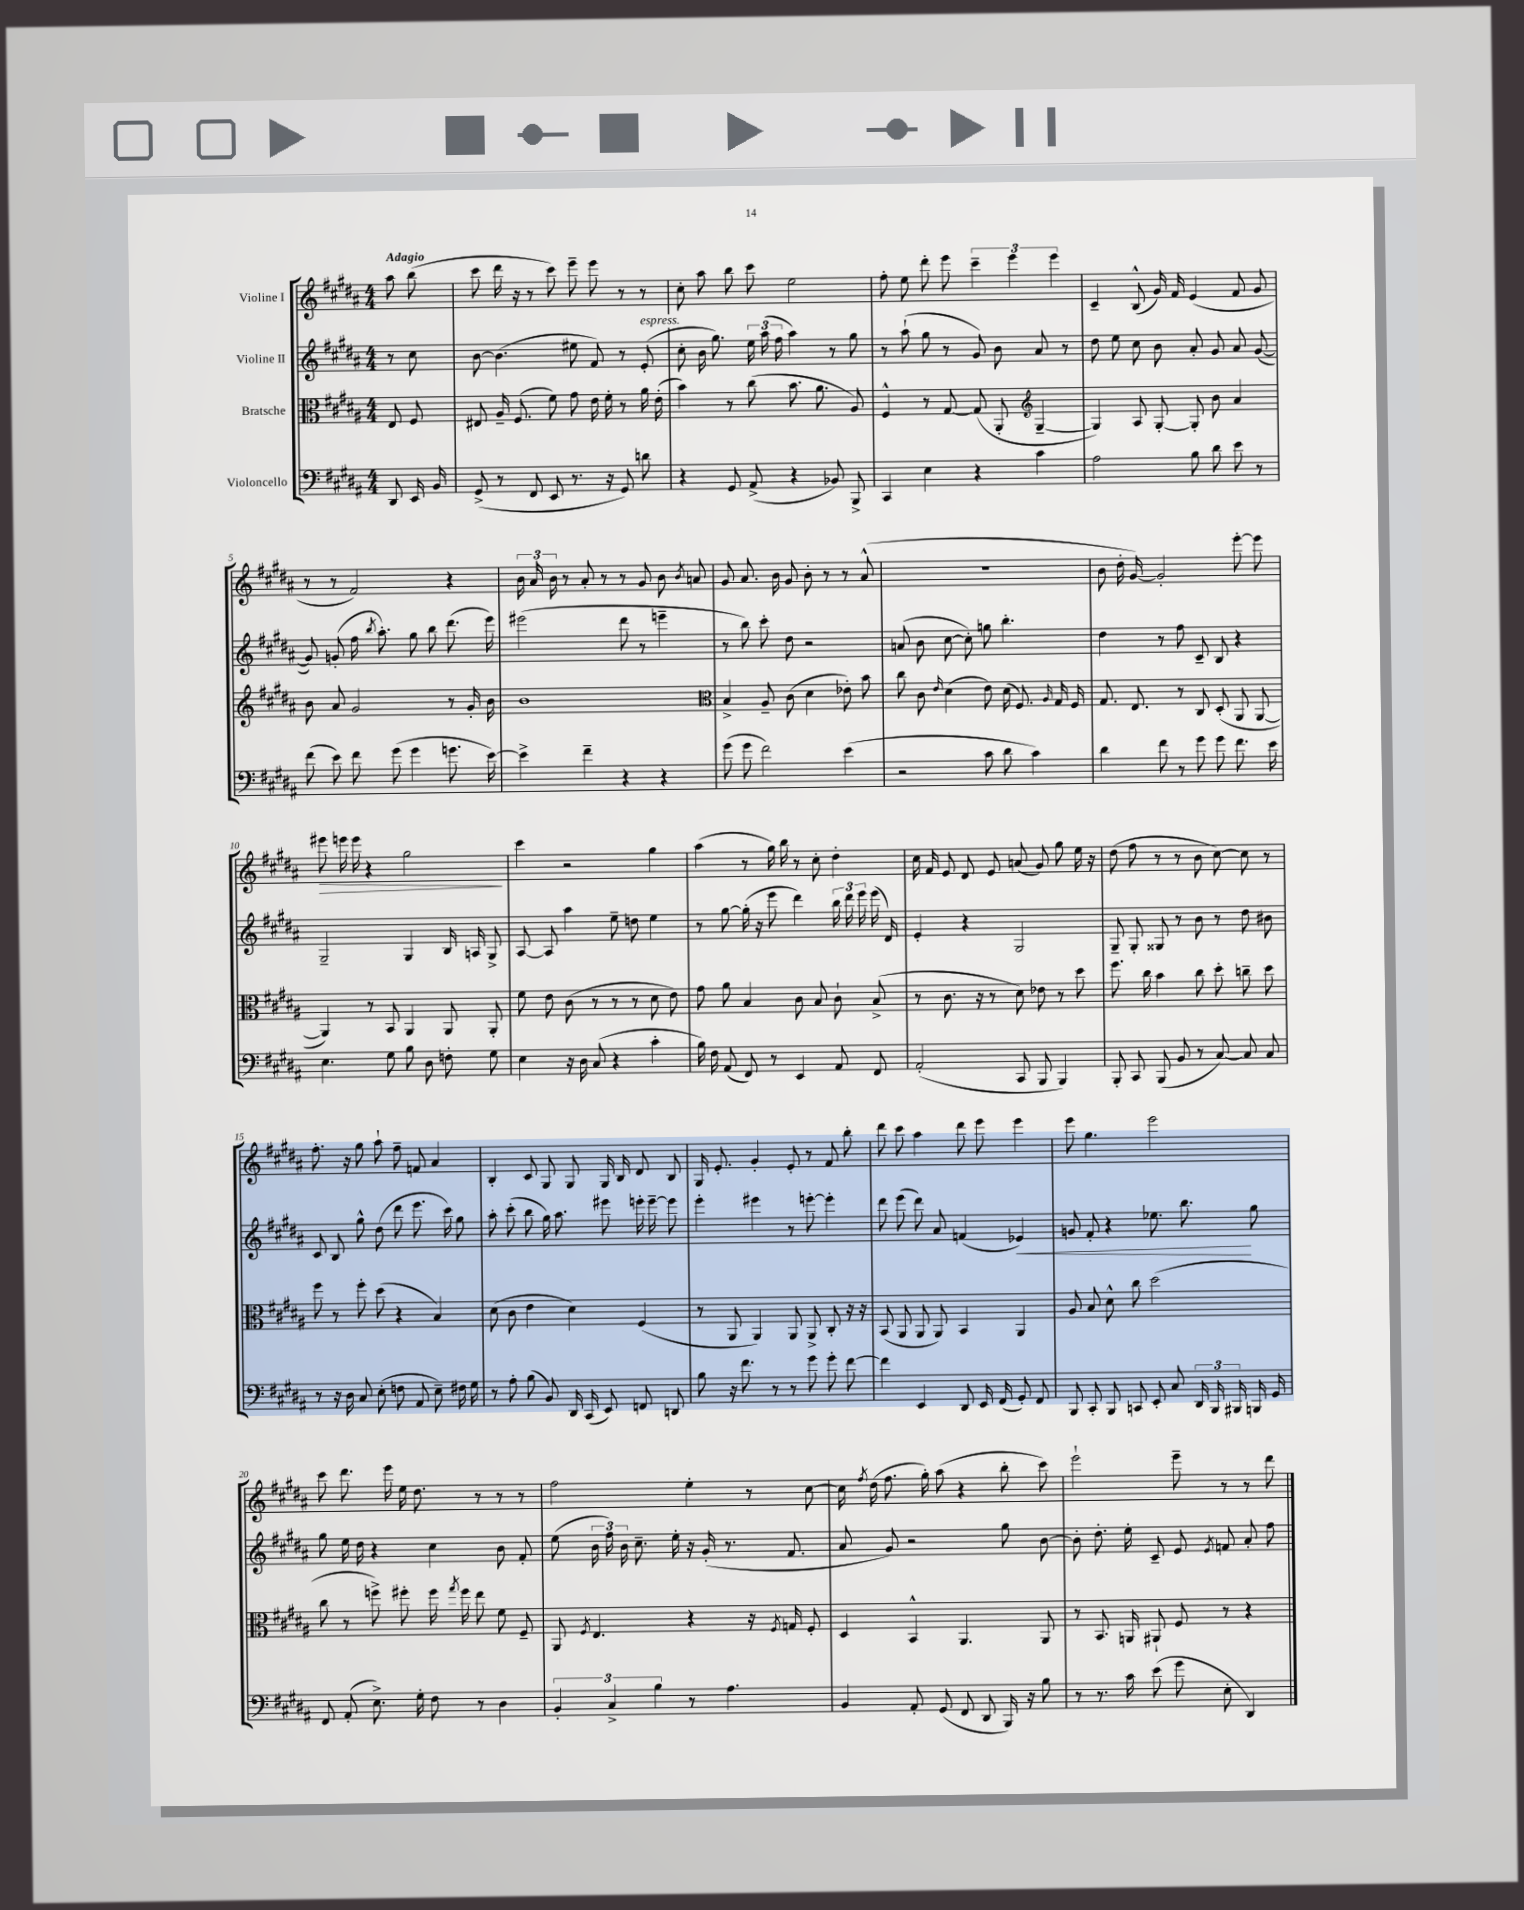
<<
\new StaffGroup <<
\new Staff = "s0" \with { instrumentName = "Violine I" } {
    \clef treble \key b \major \numericTimeSignature \time 4/4 \partial 4 \tempo "Adagio"
    \autoBeamOff ais''8 b''8( |
    cis'''8 dis'''16 r16 r8 cis'''8) e'''8-- e'''8 r8 r8 |
    cis''8-. ais''8 b''8 cis'''8 e''2 |
    fis''8-. e''8 dis'''8-. e'''8 \tuplet 3/2 { cis'''4-- e'''4 e'''4 } |
    cis'4-- b8-^( gis'16) fis'16 e'4( fis'8 gis'8 |
    r8 r8 fis'2) r4 |
    \tuplet 3/2 { b'16 ais'16 b'16 } r8 ais'8-. r8 r8 gis'8 b'8 \acciaccatura { b'8 } a'8 |
    gis'8 ais'8. b'16 gis'8 b'8-. r8 r8 ais'8-^( |
    R1 |
    b'8 dis''16-. gis'16~) gis'2-. e'''8~-. e'''8 |
    eis'''8\> e'''16 e'''16 r4 gis''2\! |
    cis'''4 r2 gis''4 |
    ais''4( r8 gis''16) b''16 r8 cis''8-. dis''4-. |
    cis''16 fis'16 e'8 dis'8 e'8 a'8( gis'8) gis''8 e''16 r16 |
    dis''8( fis''8 r8 r8 b'8 cis''8~) cis''8 r8 |
    fis''8.-. r16 gis''8 ais''8-! fis''8-- f'8 ais'4 |
    b4-. cis'8 gis8 gis8 gis16 b16 dis'8 b8 |
    gis16 e'8.-. gis'4-. e'8-. r8 fis'8 b''8-. |
    dis'''8 cis'''8 ais''4 dis'''8 e'''8 e'''4 |
    e'''8 gis''4. e'''2 |
    cis'''8 dis'''8. e'''16 e''16 dis''8. r8 r8 r8 |
    fis''2 e''4-. r8 cis''8~ |
    cis''16 \acciaccatura { fis''8 } dis''16( fis''8. gis''16-.) ais''8( r4 b''8-. cis'''8) |
    e'''2-! e'''8-- r8 r8 dis'''8 \bar "|." |
}
\new Staff = "s1" \with { instrumentName = "Violine II" } {
    \clef treble \key b \major \numericTimeSignature \time 4/4 \partial 4
    \autoBeamOff r8 cis''8 |
    b'8~ b'4.( eis''8 fis'8) r8 e'8-.^\markup { \italic "espress." }( |
    cis''8-. b'16 gis''8.) \tuplet 3/2 { e''16 ais''16( fis''16 } ais''4) r8 gis''8 |
    r8 ais''8-!( gis''8 r8 gis'8) b'8 ais'8 r8 |
    dis''8 e''8 cis''8 b'8 ais'8-. gis'8 ais'8 gis'8~( |
    gis'8) g'8-.( fis''16 \acciaccatura { b''8 } ais''8.-.) gis''8 b''8 dis'''8.( e'''16) |
    eis'''2( dis'''8 r8 e'''4-- |
    r8 b''8) cis'''8-. dis''8 r2 |
    a'8( b'8 cis''8~ cis''8-.) g''8 b''4.-. |
    dis''4 r8 fis''8 cis'8-- b8 r4 |
    gis2-- gis4 b16 a16 gis8-> |
    ais8~ ais8 ais''4 e''8-- d''8 e''4 |
    r8 gis''8~ gis''16-.( r16 e'''8 dis'''4) \tuplet 3/2 { b''16 dis'''16 e'''16 } e'''16( dis'16) |
    e'4-. r4 gis2 |
    gis8-- gis8-. gisis8 r8 b'8 r8 dis''8 bis'8 |
    cis'8 b8 gis''8-^ dis''8( dis'''8 e'''8. cis'''16) gis''8 |
    ais''8-. cis'''8-.( b''8 gis''16) ais''8. eis'''8 e'''16-. e'''16~-- e'''8 |
    e'''4-. eis'''4 r8 e'''8~-. e'''4-. |
    dis'''8 e'''8( dis'''8) ais'8 f'4( ees'4\<) |
    g'8 fis'8-. r4 ees''8. b''8.\! gis''8 |
    gis''8 e''16 dis''16 r4 cis''4 b'8 fis'8-. |
    e''8( \tuplet 3/2 { b'16 fis''16) b'16 } cis''8.-- e''16-. r16 gis'16-.( r8. fis'8. |
    ais'8 gis'8) r2 gis''8 b'8~ |
    b'8-. dis''8.-. e''16-. cis'8-- e'8 \acciaccatura { e'8 } f'8 ais'8-. fis''8 \bar "|." |
}
\new Staff = "s2" \with { instrumentName = "Bratsche" } {
    \clef alto \key b \major \numericTimeSignature \time 4/4 \partial 4
    \autoBeamOff e8 fis8 |
    eis8 ais16-- fis8.( fis'8) gis'8 e'16 fis'16-. r8 ais'16 e'16-.( |
    b'4) r8 cis''8( b'8. ais'8. ais8) |
    fis4-^ r8 gis8~ gis8( ais,8-. \clef treble gis4~-- |
    gis4) ais8 gis8~-. gis8-. b'8 ais'4 |
    b'8 ais'8 gis'2 r8 gis'16-. b'16 |
    b'1 |
    \clef alto b4-> ais8-- cis'8( dis'4 ees'8-.) b'8 |
    cis''8 cis'8 \grace { e'16 } dis'4( e'8) dis'16( fis8.) \grace { ais16 } gis16 fis16 |
    gis8. e8. r8 cis8 dis8-.( ais,8 ais,8~ |
    ais,4) r8 b,8 ais,4 ais,8 ais,8-. |
    fis'8 e'8 cis'8( r8 r8 r8 dis'8 e'8) |
    gis'8 ais'8 b4 cis'8 b8 cis'8-! b8->( |
    r8 cis'8. r16 r8 dis'8) ees'8 r8 dis''8 |
    fis''8. cis''16 b'4 cis''8 dis''8-. c''8-- dis''8 |
    fis''8 r8 fis''8-. dis''8( r4 b4) |
    dis'8( cis'8 e'4 dis'4) fis4( |
    r8 ais,8 ais,4) ais,8 ais,8-> cis8-. r16 r16 |
    b,8( ais,8 ais,8 ais,8) b,4 ais,4 |
    ais8 b8 dis'8-^ cis''8 dis''2( |
    cis''8 r8 f''8->) fis''8-. fis''16 \acciaccatura { gis''8 } fis''16 e''8 fis'8 fis8-- |
    ais,8 \acciaccatura { fis8 } e4. r4 r16 \acciaccatura { fis8 } g16 fis8-. |
    dis4 b,4-^ ais,4. ais,8 |
    r8 b,8. a,16 ais,8-! fis8 r8 r4 \bar "|." |
}
\new Staff = "s3" \with { instrumentName = "Violoncello" } {
    \clef bass \key b \major \numericTimeSignature \time 4/4 \partial 4
    \autoBeamOff dis,8 e,16 b,16 |
    gis,8->( r8 fis,8 e,8 r8. r16 gis,8) d'8 |
    r4 gis,8 ais,8->( r4 bes,8) b,,8-> |
    cis,4 e4 r4 cis'4 |
    ais2 b8 dis'8 e'8 r8 |
    fis'8( e'8) fis'8 gis'8( gis'4 g'8. e'16~) |
    e'4-> fis'4-- r4 r4 |
    gis'8( gis'8 fis'2) e'4( |
    r2 cis'8 dis'8 cis'4) |
    dis'4 fis'8 r8 gis'8 gis'8 fis'8. e'16 |
    e4. gis8 b8 dis8 f8-. gis8 |
    e4 r16 dis16 cis8( r4 cis'4-. |
    b16) fis16 ais,8( fis,8) r8 e,4 ais,8 fis,8 |
    ais,2-.( cis,8 b,,8 b,,4) |
    b,,8-. cis,8 b,,8( b,8 r8 cis8~) cis8 cis8 |
    r8 r16 dis16 cis8 e8-.( f8 ais,8 e8--) fis16 gis16 |
    r8 ais8-. b8( b,8) dis,16 cis,16( e,8) f,8 d,8 |
    b8 r16 fis'8. r8 r8 gis'8 gis'8-. fis'8~ |
    fis'4 e,4 dis,8 e,16 fis,16( gis,8-.) fis,8 |
    b,,8 cis,8-. b,,8 c,8 e,8-. cis8 \tuplet 3/2 { dis,16 b,,16 bis,,16 } b,,16 gis,16 |
    fis,8 ais,8-.( e8.->) gis16-. fis8 r8 dis4 |
    \tuplet 3/2 { b,4-. cis4-> b4 } r8 ais4. |
    b,4 ais,8-. gis,8( fis,8 dis,8 b,,16) r16 b8 |
    r8 r8. cis'16 e'8( gis'8 e8-. dis,4) \bar "|." |
}
>>
>>
